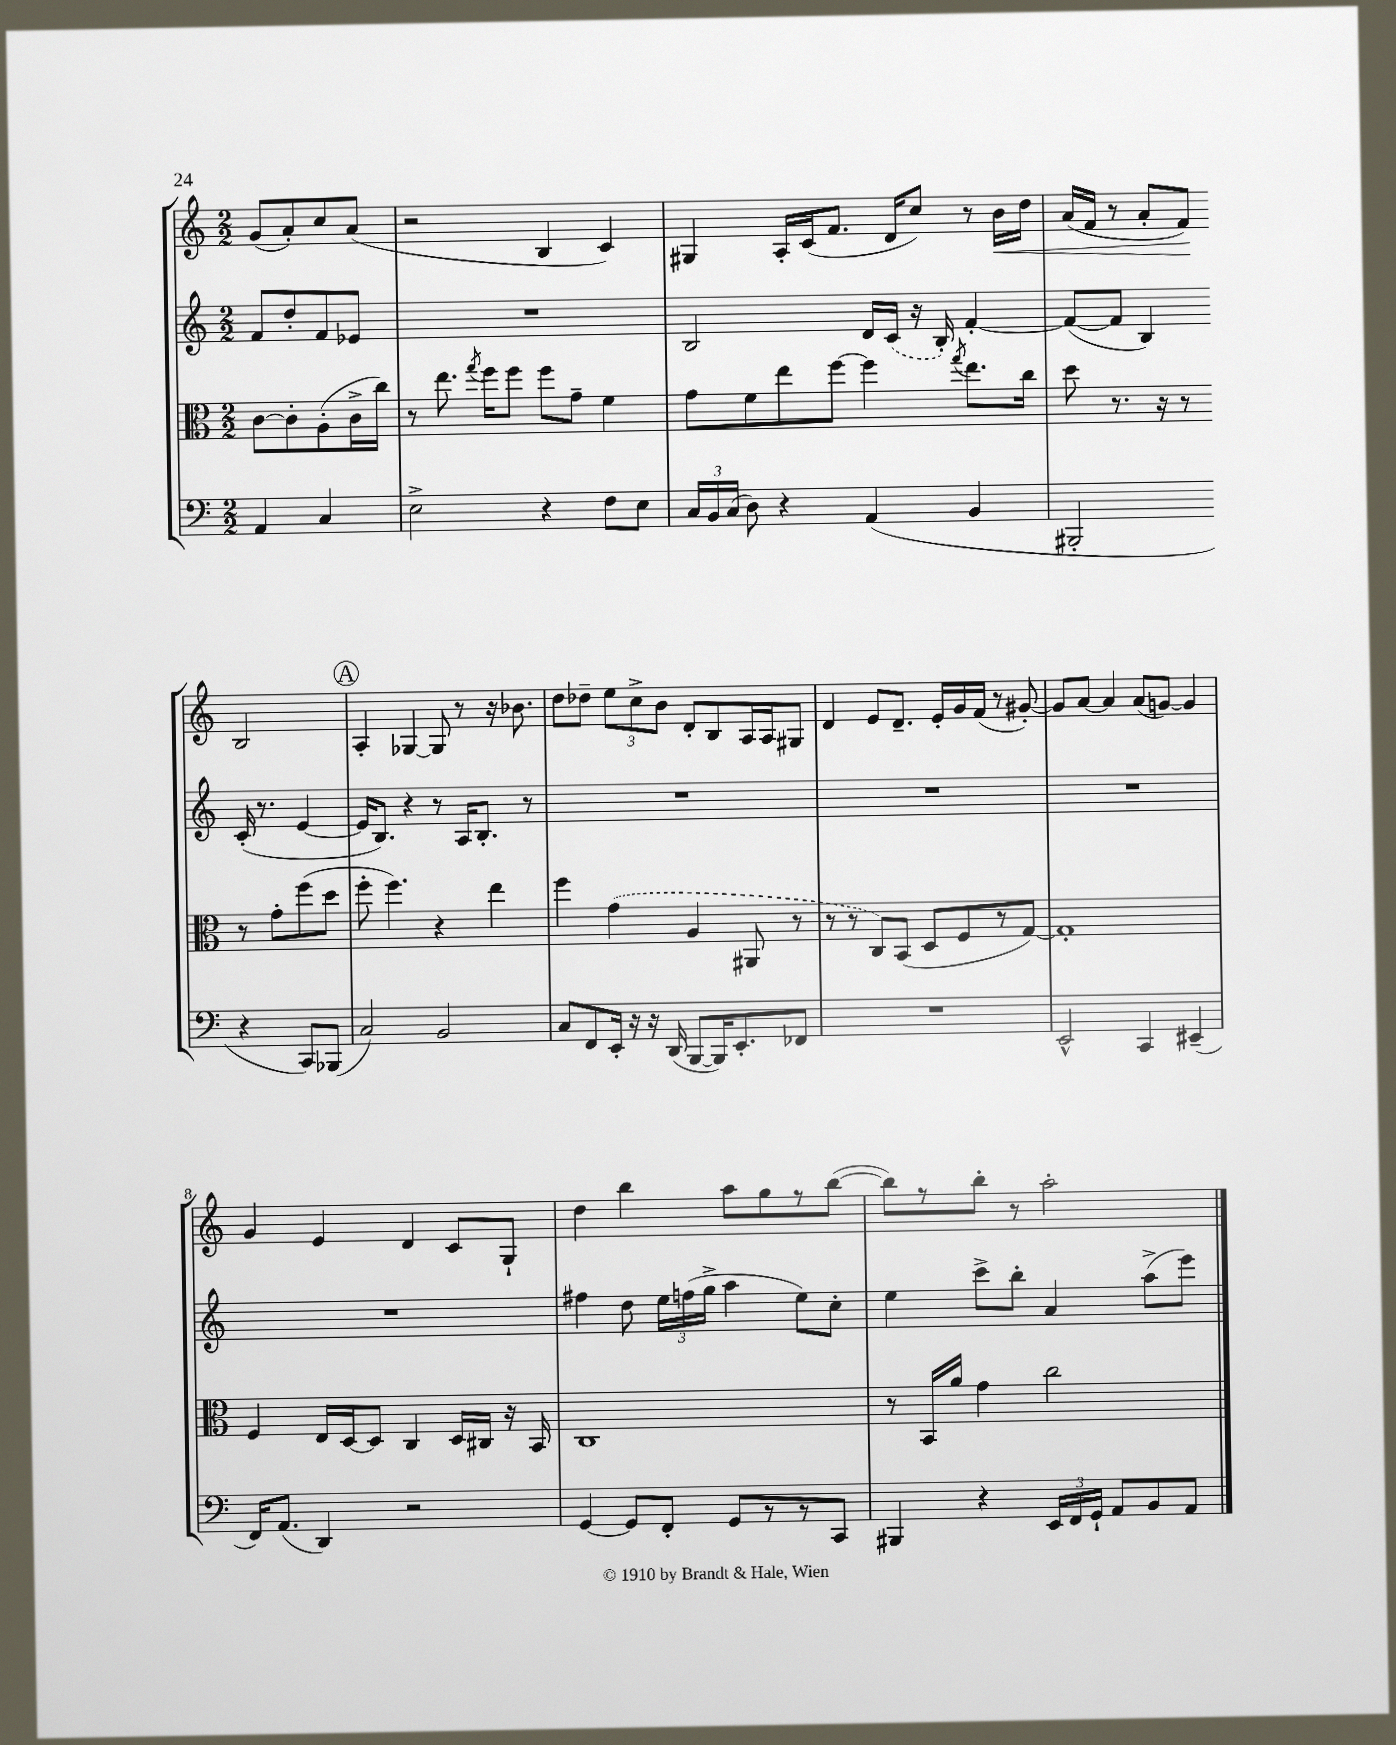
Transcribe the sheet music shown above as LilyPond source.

<<
\new StaffGroup <<
\new Staff = "s0" {
    \clef treble \key c \major \numericTimeSignature \time 2/2 \partial 2
    \autoBeamOff g'8[( a'8-.) c''8 a'8]( |
    r2 b4 c'4) |
    gis4 a16[-. c'16( f'8.] d'16[ c''8]) r8 b'16[\< d''16] |
    a'16[( f'16] r8 a'8[-. f'8]\!) b2 |
    \mark \markup { \circle "A" } a4-. ges4~ ges8 r8 r16 bes'8. |
    d''8[ des''8]-- \tuplet 3/2 { e''8[ c''8-> b'8] } d'8[-. b8 a16 a16 gis8] |
    d'4 e'8[ d'8.]-- e'16[-. g'16 f'16]( r8 gis'8~-.) |
    gis'8[ a'8]~ a'4 a'8[( g'8]~) g'4 |
    g'4 e'4 d'4 c'8[ g8]-! |
    d''4 b''4 a''8[ g''8 r8 b''8]~( |
    b''8[) r8 b''8]-. r8 a''2-. \bar "|." |
}
\new Staff = "s1" {
    \clef treble \key c \major \numericTimeSignature \time 2/2 \partial 2
    \autoBeamOff f'8[ d''8-. f'8 ees'8] |
    R1 |
    b2 d'16[ \once \slurDashed c'16]( r16 b16-.) f'4~-. |
    f'8[~( f'8] b4) c'16-.( r8. e'4~ |
    \mark \markup { \circle "A" } e'16[ b8.]) r4 r8 a16[ b8.]-. r8 |
    R1 |
    R1 |
    R1 |
    R1 |
    fis''4 d''8 \tuplet 3/2 { e''16[ f''16( g''16]-> } a''4 e''8[) c''8]-. |
    e''4 c'''8[-> b''8]-. a'4 a''8[->( e'''8]) \bar "|." |
}
\new Staff = "s2" {
    \clef alto \key c \major \numericTimeSignature \time 2/2 \partial 2
    \autoBeamOff c'8[~ c'8-. a8-.( c'16-> c''16]) |
    r8 e''8. \acciaccatura { g''8 } f''16[ f''8] f''8[ g'8]-- f'4 |
    g'8[ f'8 e''8 f''8]~ f''4 \acciaccatura { g''8 } e''8.[ c''16] |
    d''8 r8. r16 r8 r8 g'8[-. f''8( d''8] |
    \mark \markup { \circle "A" } f''8-. f''4.) r4 e''4 |
    f''4 \once \slurDashed g'4( a4 ais,8 r8 |
    r8 r8 c8[) b,8]( d8[ f8 r8 g8]~) |
    g1-. |
    f4 e16[ d16~ d8] c4 d16[ cis16] r16 b,16 |
    c1 |
    r8 b,16[ a'16] g'4 c''2 \bar "|." |
}
\new Staff = "s3" {
    \clef bass \key c \major \numericTimeSignature \time 2/2 \partial 2
    \autoBeamOff a,4 c4 |
    e2-> r4 f8[ e8] |
    \tuplet 3/2 { c16[ b,16 c16]( } d8) r4 a,4( b,4 |
    bis,,2-. r4 c,8[) bes,,8]( |
    \mark \markup { \circle "A" } c2) b,2 |
    c8[ f,8 e,16]-. r16 r16 d,16( b,,8[~ b,,16) e,8.-. fes,8] |
    R1 |
    e,2-^ c,4 eis,4--( |
    f,16[) a,8.]( d,4) r2 |
    g,4~ g,8[ f,8]-. g,8[ r8 r8 c,8] |
    bis,,4 r4 \tuplet 3/2 { e,16[ f,16 g,16]-! } a,8[ b,8 a,8] \bar "|." |
}
>>
>>
